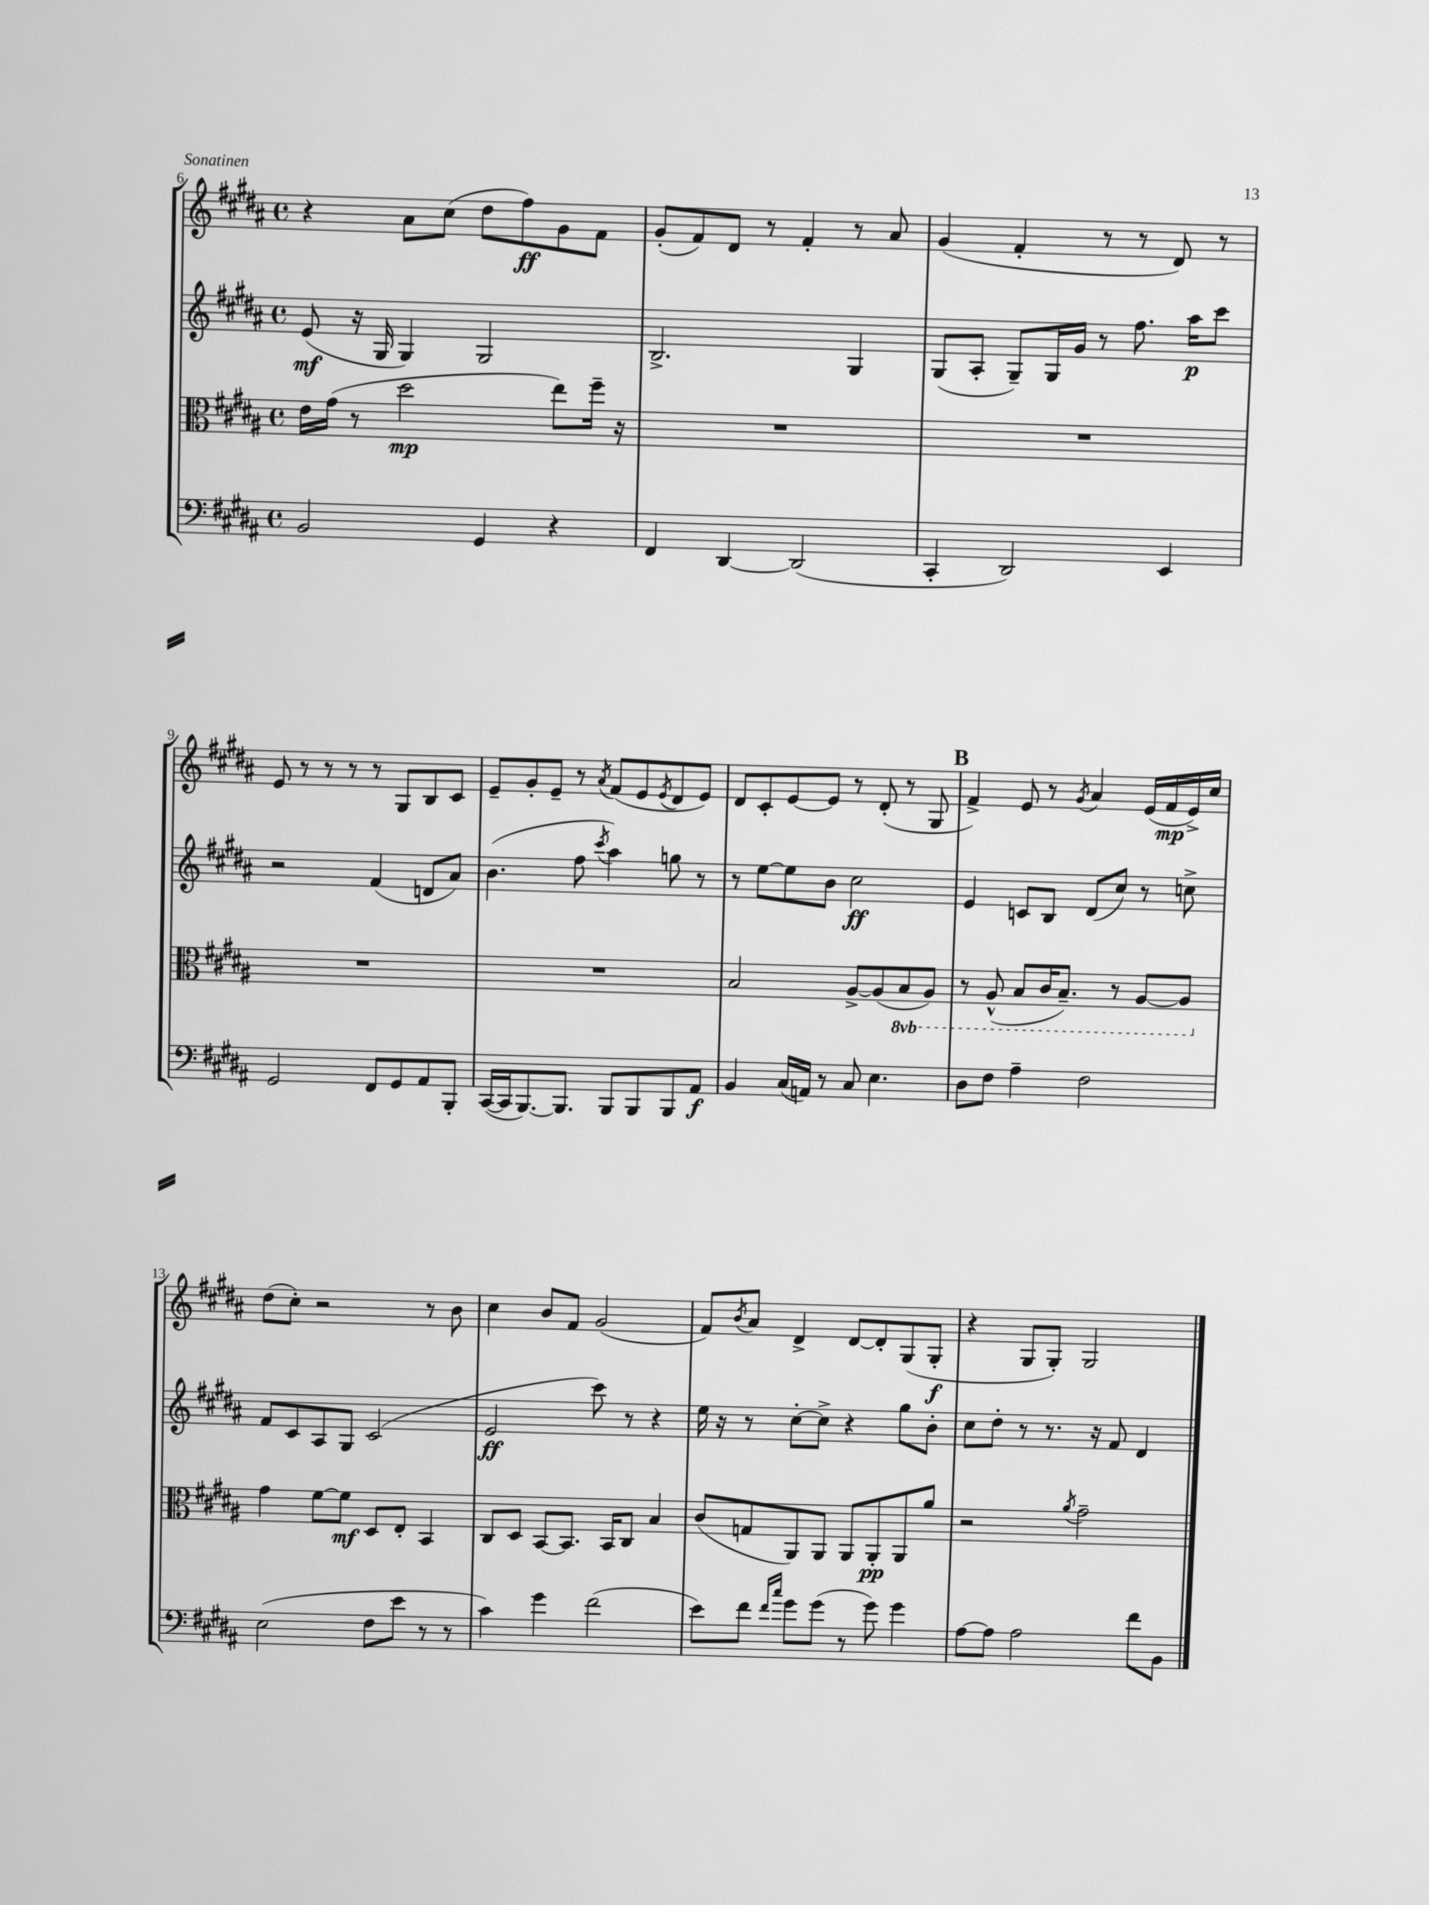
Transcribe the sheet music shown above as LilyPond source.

<<
\new StaffGroup <<
\new Staff = "s0" {
    \clef treble \key b \major \defaultTimeSignature \time 4/4
    r4 ais'8 cis''8( dis''8 fis''8\ff) gis'8 fis'8 |
    gis'8-.( fis'8) dis'8 r8 fis'4-. r8 ais'8 |
    gis'4( fis'4-. r8 r8 dis'8) r8 |
    e'8 r8 r8 r8 r8 gis8 b8 cis'8 |
    e'8-- gis'8-. e'8-- r8 \acciaccatura { ais'8 } fis'8( e'8 \acciaccatura { e'8 } dis'8 e'8) |
    dis'8 cis'8-. e'8~ e'8 r8 dis'8-.( r8 gis8 |
    \mark \markup { \bold "B" } fis'4->) e'8 r8 \acciaccatura { gis'8 } ais'4 e'16( fis'16\mp e'16->) cis''16 |
    dis''8( cis''8-.) r2 r8 b'8 |
    cis''4 b'8 fis'8 gis'2( |
    fis'8) \acciaccatura { b'8 } ais'8 dis'4-> dis'8~ dis'8-. gis8( gis8-.\f |
    r4 gis8 gis8-.) gis2 \bar "|." |
}
\new Staff = "s1" {
    \clef treble \key b \major \defaultTimeSignature \time 4/4
    e'8\mf( r16 gis16 gis4) gis2 |
    b2.-> gis4 |
    gis8( ais8-. gis8--) gis16 gis'16 r8 fis''8. ais''16\p cis'''8 |
    r2 fis'4( d'8 ais'8) |
    b'4.( fis''8 \acciaccatura { cis'''8 } ais''4) g''8 r8 |
    r8 e''8~ e''8 b'8 cis''2\ff |
    \mark \markup { \bold "B" } e'4 c'8 b8 dis'8( cis''8) r8 c''8-> |
    fis'8 cis'8 ais8 gis8 cis'2( |
    e'2\ff cis'''8) r8 r4 |
    e''16 r16 r8 cis''8~-. cis''8-> r4 gis''8 b'8-. |
    cis''8 dis''8-. r8 r8. r16 fis'8 dis'4 \bar "|." |
}
\new Staff = "s2" {
    \clef alto \key b \major \defaultTimeSignature \time 4/4 \set Staff.ottavationMarkups = #ottavation-simple-ordinals
    e'16 gis'16( r8 dis''2\mp e''8) fis''16-- r16 |
    R1 |
    R1 |
    R1 |
    R1 |
    b2 ais8~-> ais8( \ottava #-1 b,8 ais,8) |
    \mark \markup { \bold "B" } r8 ais,8-^( b,8 cis16 b,8.--) r8 ais,8~ ais,8 \ottava #0 |
    gis'4 fis'8~ fis'8\mf dis8 e8-. b,4 |
    cis8 dis8 b,8~ b,8. b,16 cis8 b4 |
    cis'8( g8 ais,8) ais,8 ais,8 ais,8-.\pp ais,8 ais'8 |
    r2 \acciaccatura { ais'8 } gis'2-- \bar "|." |
}
\new Staff = "s3" {
    \clef bass \key b \major \defaultTimeSignature \time 4/4
    b,2 gis,4 r4 |
    fis,4 dis,4~ dis,2( |
    cis,4-. dis,2) e,4 |
    gis,2 fis,8 gis,8 ais,8 b,,8-. |
    cis,16~( cis,16 b,,8.~) b,,8. b,,8 b,,8 b,,8 ais,8\f |
    b,4 cis16( a,16) r8 cis8 e4. |
    \mark \markup { \bold "B" } dis8 fis8 ais4-- fis2 |
    e2( fis8 e'8 r8 r8 |
    cis'4) gis'4 fis'2( |
    e'8) fis'8 \grace { fis'16 cis''16 } gis'8 gis'8( r8 gis'8) gis'4 |
    ais8~ ais8 ais2 fis'8 b,8 \bar "|." |
}
>>
>>
\layout { \context { \Score currentBarNumber = #6 } }
